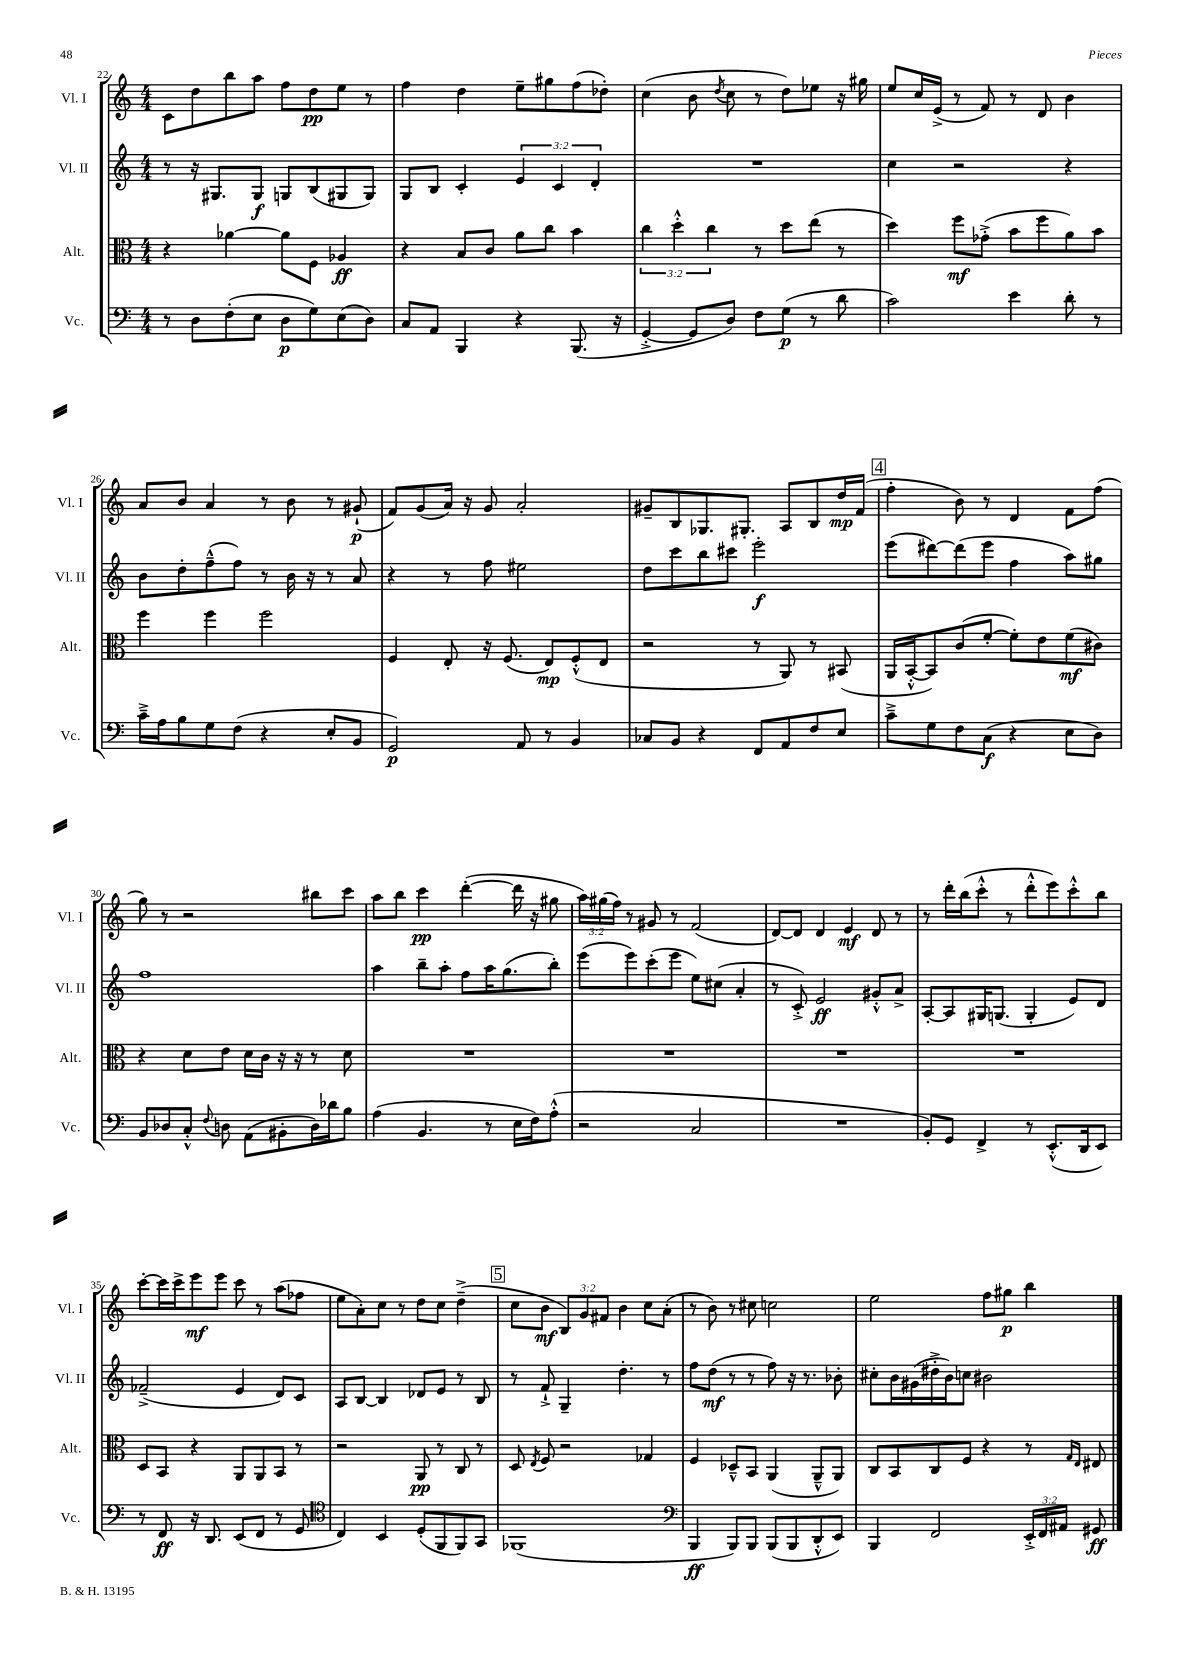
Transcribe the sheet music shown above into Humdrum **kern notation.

**kern	**kern	**kern	**kern
*staff4	*staff3	*staff2	*staff1
*clefF4	*clefC3	*clefG2	*clefG2
*k[]	*k[]	*k[]	*k[]
*M4/4	*M4/4	*M4/4	*M4/4
8r	4r	8r	8c
8D	.	16r	8dd
.	.	8.G#	.
(8F'	[4a-	.	8bb
8E	.	8G#	8aa
8D	8a-]	8G	8ff
8G)	8F	(8B	8dd
(8E	4A-	8G#	8ee
8D)	.	8G#)	8r
=	=	=	=
8C	4r	8G	4ff
8AA	.	8B	.
4BBB	8B	4c'	4dd
.	8c	.	.
4r	8a	6e	8ee~
.	8cc	.	8gg#
.	.	6c	.
(8.BBB	4b	.	(8ff
.	.	6d'	.
.	.	.	8dd-')
16r	.	.	.
=	=	=	=
[4GG'^	6cc	1r	(4cc
.	6dd'^^	.	.
8GG]	.	.	8b
.	6cc	.	.
.	.	.	8qdd
8D)	.	.	8cc
8F	8r	.	8r
(8G	8dd	.	8dd)
8r	(8ee	.	8ee-
8d	8r	.	16r
.	.	.	16gg#
=	=	=	=
2c)	4dd)	4cc	8ee
.	.	.	16cc
.	.	.	(16e^
.	8ff	2r	8r
.	(8g-'^	.	8f)
4e	8b	.	8r
.	8ff	.	8d
8d'	8a)	4r	4b
8r	8b	.	.
=	=	=	=
16c~^	4ff	8b	8a
16A	.	.	.
8B	.	8dd'	8b
8G	4ff	(8ff~^^	4a
(8F	.	8ff)	.
4r	2ff	8r	8r
.	.	16b	8b
.	.	16r	.
8E'	.	8r	8r
8BB	.	8a	(8g#`
=	=	=	=
2GG)	4F	4r	8f)
.	.	.	(8g
.	8E'	8r	16a)
.	.	.	16r
.	16r	8ff	8g
.	(8.F	.	.
8AA	.	2ee#	2a'
8r	8E)	.	.
4BB	(8F'^^	.	.
.	8E	.	.
=	=	=	=
8C-	2r	8dd	8g#~
8BB	.	8ccc	8B
4r	.	8bb	8.G-
.	.	8ccc#	.
.	.	.	8.G#'
8FF	8r	2eee'	.
8AA	8AA)	.	8A
8F	8r	.	8B
8E	(8BB#	.	16dd
.	.	.	(16f
=	=	=	=
8c~^	16AA	(8eee	4ff'
.	[16BB'^^	.	.
8G	8BB])	[8ddd#)	.
8F	(8c	(8ddd#]	8b)
(8C	[8f'	8eee	8r
4r	8f'])	4ff	4d
.	8e	.	.
8E	(8f	8aa)	8f
8D)	8c#)	8gg#	(8ff
=	=	=	=
8BB	4r	1ff	8gg)
8D-	.	.	8r
8C'^^	8d	.	2r
8qqF	.	.	.
8D	8e	.	.
(8AA	16d	.	.
.	16c	.	.
8BB#'	16r	.	.
.	16r	.	.
16D)	8r	.	8bb#
16d-	.	.	.
8B	8d	.	8ccc
=	=	=	=
(4A	1r	4aa	8aa
.	.	.	8bb
4.BB	.	8bb~	4ccc
.	.	8aa'	.
.	.	8ff	([4ddd'
8r	.	16aa	.
.	.	(8.gg	.
16E	.	.	16ddd]
16F)	.	.	16r
(8A'^^	.	8bb')	8gg#
=	=	=	=
2r	1r	(8eee	24aa)
.	.	.	(24gg#
.	.	.	24ff)
.	.	8eee)	8r
.	.	(8ccc'	8g#
.	.	8eee	8r
2C	.	8ee)	(2f
.	.	(8cc#	.
.	.	4a'	.
=	=	=	=
1r	1r	8r	[8d)
.	.	8c'^)	8d]
.	.	2e	4d
.	.	.	4e
.	.	8g#'^^	8d
.	.	8a^	8r
=	=	=	=
8BB')	1r	[8A'	8r
8GG	.	8A]	16ddd'
.	.	.	(16bb
4FF^	.	16G#	8ccc'^^
.	.	(8.G	.
.	.	.	8r
8r	.	4G'	8ddd'^^
(8.EE'^^	.	.	8eee)
.	.	8e)	8ccc'^^
16DD	.	.	.
8EE)	.	8d	8bb
=	=	=	=
8r	8D	(2f-~^	[8ccc'
8FF	8BB	.	16ccc]
.	.	.	16ccc^
16r	4r	.	8eee
8.DD	.	.	.
.	.	.	8eee
(8EE	8AA	4e	8ccc
8FF	8AA	.	8r
8r	8BB	8d)	(8aa
8GG	8r	8c	8ff-
=	=	=	=
*clefC4	*	*	*
4C)	2r	8A	8ee
.	.	[8B	8a')
4BB	.	4B]	8cc
.	.	.	8r
(8D'	8AA	8d-	8dd
8FF	8r	8e	8cc
8FF)	8C	8r	(4dd~^
8GG	8r	8B	.
=	=	=	=
(1FF-	8D	8r	8cc
.	8qE	.	.
.	8F	8f`^	8b
.	2r	4G~	12B)
.	.	.	12g
.	.	.	12f#
.	.	4.dd'	4b
.	4G-	.	8cc
.	.	8r	(8a'
=	=	=	=
*clefF4	*	*	*
4BBB	4F	8ff	8r
.	.	(8dd	8b)
8BBB)	8D-~^^	8r	8r
8BBB	8BB	8r	8cc#
(8BBB	(4AA	8ff)	2cc
8BBB	.	16r	.
.	.	8.r	.
8DD'^^	8AA~^^	.	.
8EE)	8AA)	8b-'	.
=	=	=	=
4BBB	8C	8cc#'	2ee
.	8BB	16b	.
.	.	(16g#	.
2FF	8C	16dd#'^	.
.	.	16b)	.
.	8F	8cc	.
.	4r	2b#	8ff
.	.	.	8gg#
24EE'^	8r	.	4bb
24FF	.	.	.
24AA#	.	.	.
.	16qqG	.	.
.	16qqE	.	.
8GG#	8E#	.	.
==	==	==	==
*-	*-	*-	*-
